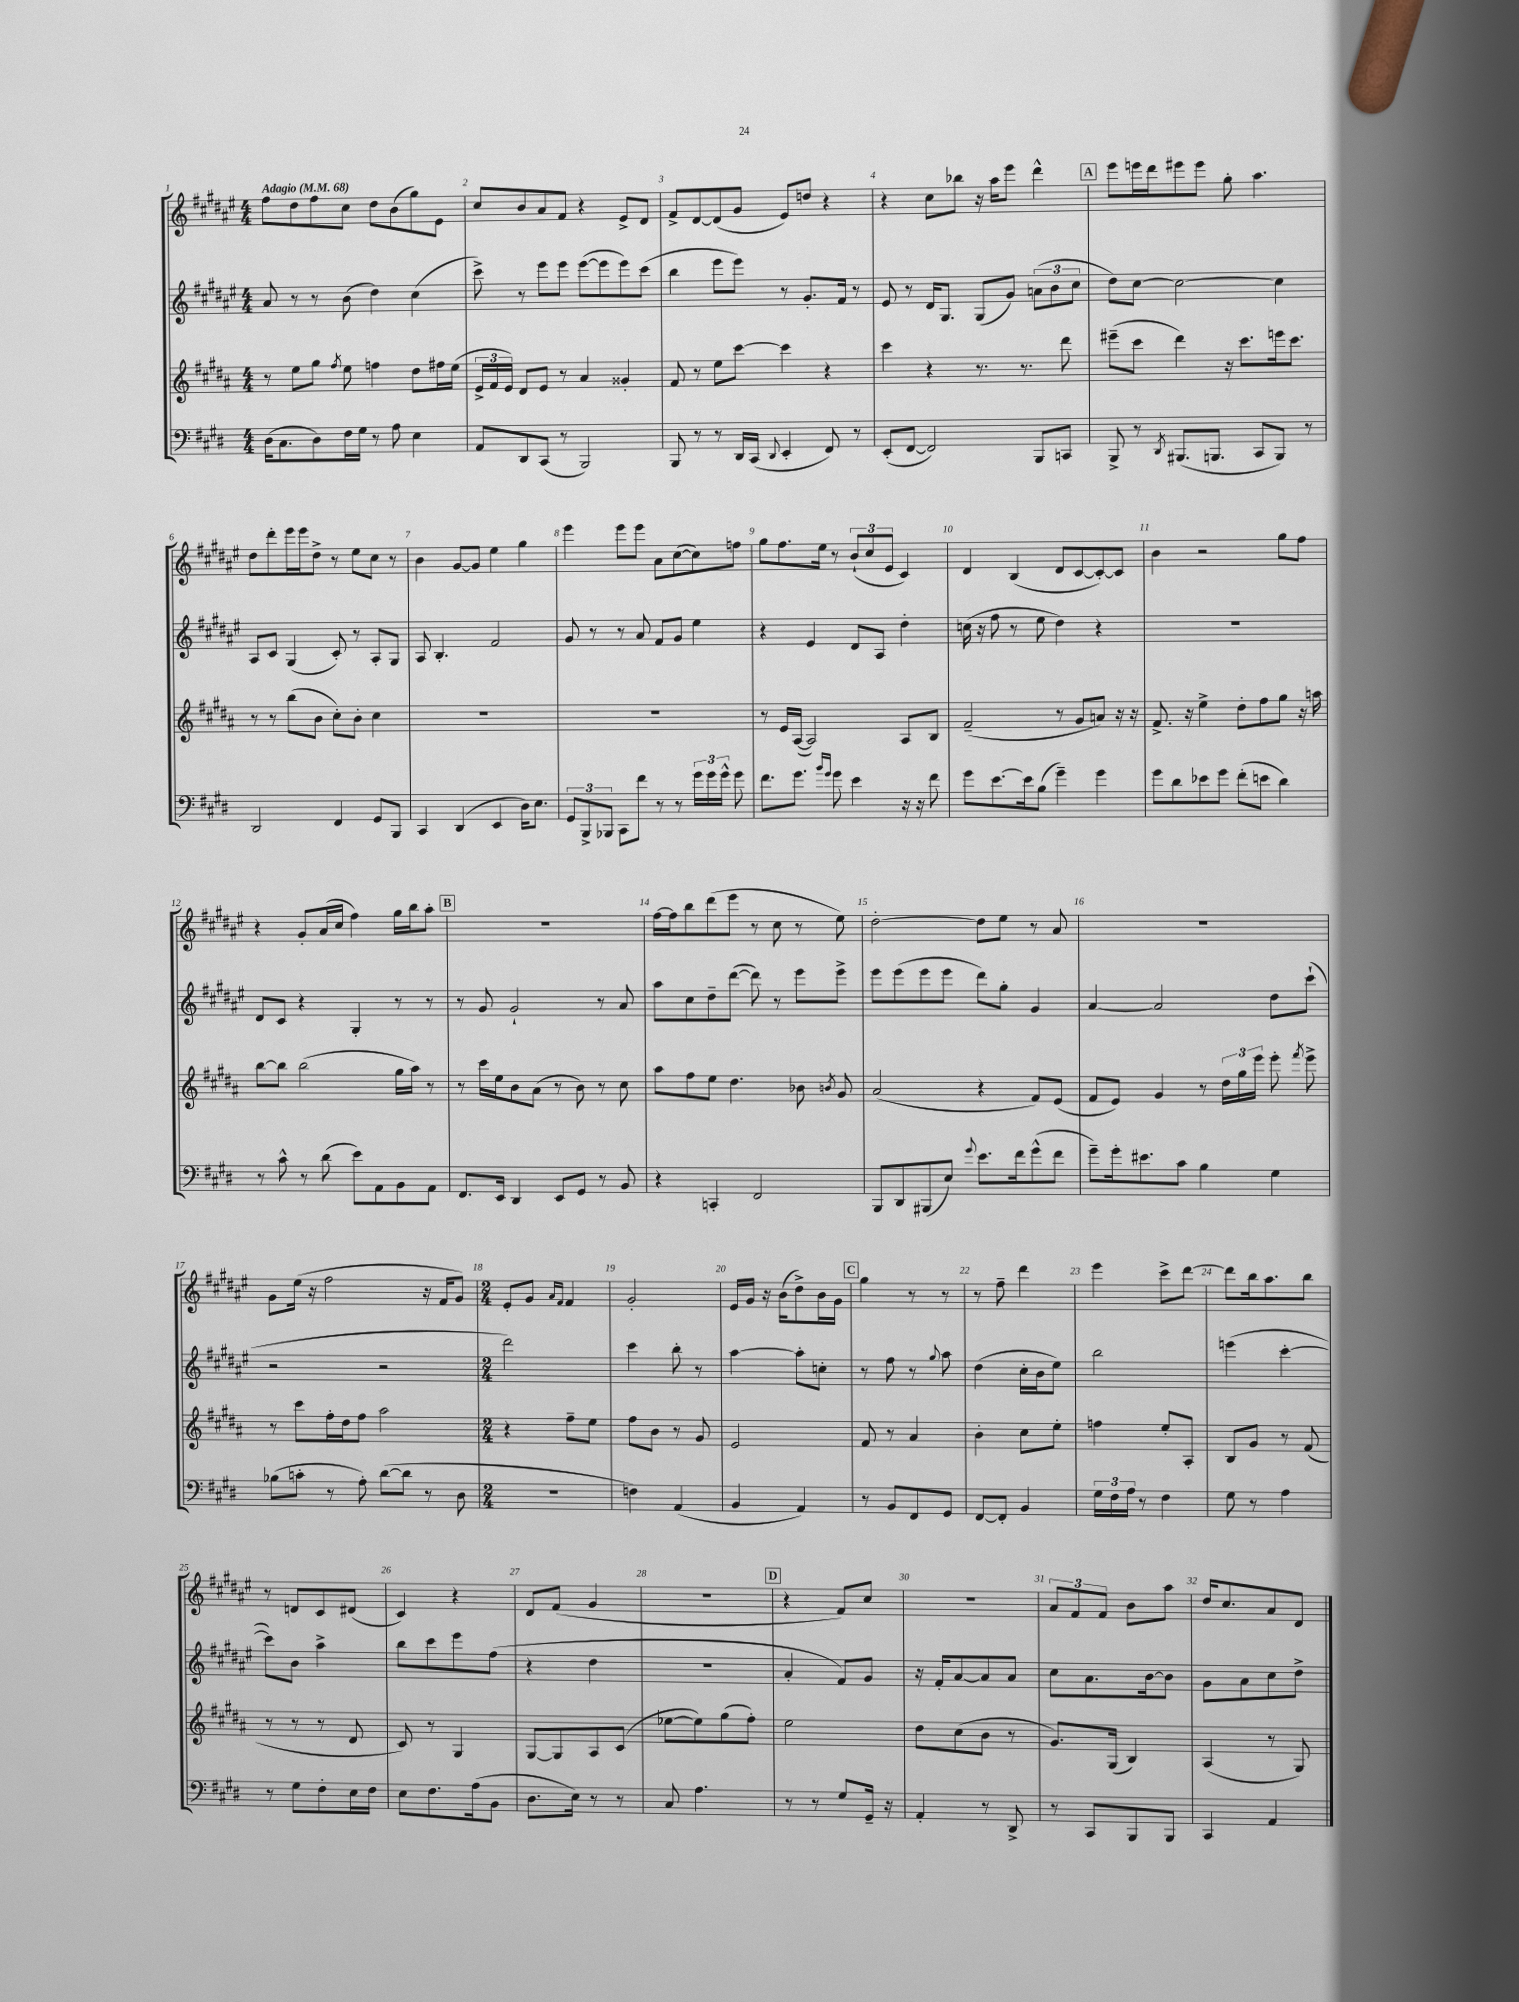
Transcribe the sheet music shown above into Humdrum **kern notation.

**kern	**kern	**kern	**kern
*staff4	*staff3	*staff2	*staff1
*clefF4	*clefG2	*clefG2	*clefG2
*k[f#c#g#d#]	*k[f#c#g#d#a#]	*k[f#c#g#d#a#e#]	*k[f#c#g#d#a#e#]
*M4/4	*M4/4	*M4/4	*M4/4
*MM68	*MM68	*MM68	*MM68
(16D#	8r	8a#	8ff#
8.C#	.	.	.
.	8ee	8r	8dd#
8D#)	8gg#	8r	8ff#
.	8qff#	.	.
16F#	8ee	(8b	8cc#
16G#	.	.	.
8r	4ff	4dd#)	8dd#
8A	.	.	(8b
4E	8dd#	(4cc#	8gg#)
.	16ff#	.	8e#
.	(16ee	.	.
=	=	=	=
8AA	24e^	8ccc#^)	8cc#
.	24f#	.	.
.	24e)	.	.
8DD#	8d#	8r	8b
(8CC#	8e	8eee#	8a#
8r	8r	8eee#	8f#
2BBB)	4a#	([8eee#	4r
.	.	8eee#]	.
.	4g##'	8eee#)	8e#^
.	.	(8ccc#	8d#
=	=	=	=
8BBB	8f#	4bb	8f#^
8r	8r	.	[8d#
8r	8ee	8eee#	(8d#]
16DD#	[8ccc#	8eee#)	8g#
(16CC#	.	.	.
8qqDD#	.	.	.
4EE'	4ccc#]	8r	8e#)
.	.	8.g#'	8dd
8FF#)	4r	.	4r
.	.	16f#	.
8r	.	8r	.
=	=	=	=
(8EE'	4ccc#	8e#	4r
[8FF#	.	8r	.
2FF#])	4r	16d#	8cc#
.	.	8.G#	.
.	.	.	8bb-
.	8.r	(8G#	16r
.	.	.	16aa#
.	.	8g#)	8eee#
.	8.r	.	.
8BBB	.	(12a	4ddd#^^
.	.	12b	.
8CC	8ddd#	.	.
.	.	12cc#	.
=	=	=	=
8BBB^	(8eee#~	8dd#)	8eee#
8r	8ccc#	[8cc#	16eee
.	.	.	16ddd#
8qDD#	.	.	.
(8.BBB#	4ddd#)	2cc#_	8eee#
.	.	.	8eee#
8.BBB	.	.	.
.	16r	.	8gg#'
.	8.ccc#	.	.
8CC#	.	.	4.aa#
8BBB)	16eee	4cc#]	.
.	8.ccc#	.	.
8r	.	.	.
=	=	=	=
2DD#	8r	8A#	8dd#
.	8r	8c#	8ddd#'
.	(8bb	(4G#	16eee#
.	.	.	16eee#
.	8b	.	8dd#^
4FF#	8cc#')	8c#')	8r
.	8b'	8r	8ee#
8GG#	4cc#	8A#'	8cc#
8BBB	.	8G#	8r
=	=	=	=
4CC#	1r	8A#	4b
.	.	4.B'	.
(4DD#	.	.	[8g#
.	.	.	8g#]
4EE	.	2f#	4ee#
16D#)	.	.	4gg#
8.E	.	.	.
=	=	=	=
12GG#	1r	8g#	4eee#
12BBB^	.	.	.
.	.	8r	.
12BBB-	.	.	.
8CC#	.	8r	8eee#
8f#	.	8a#	8eee#
8r	.	8f#	8a#
8r	.	8g#	([8cc#
24g#	.	4ee#	8cc#])
24g#	.	.	.
24g#^^	.	.	.
8g#	.	.	8ff
=	=	=	=
8.f#	8r	4r	8gg#
.	16e	.	8.ff#
8.g#	([16A#	.	.
.	2A#])	4e#	.
.	.	.	16ee#
16qqb	.	.	.
16qqg#	.	.	.
8g#	.	.	8r
4e	.	8d#	(12b`
.	.	.	12cc#
.	.	8A#	.
.	.	.	12e#
16r	8A#	4dd#'	4c#)
16r	.	.	.
8f#	8B	.	.
=	=	=	=
8g#	(2f#~	(16cc	4d#
.	.	16r	.
[8.e	.	8ff#	.
.	.	8r	(4B
16e]	.	.	.
(8B	.	8ee#	.
4g#~)	8r	4dd#)	8d#
.	8g#	.	[8c#
4g#	8a)	4r	8c#'_)
.	16r	.	8c#]
.	16r	.	.
=	=	=	=
8g#	8.f#^	1r	4b
8d#	.	.	.
.	16r	.	.
8e-	4ee^	.	2r
8g#	.	.	.
(8f#'	8dd#'	.	.
8e	8ff#	.	.
4d#)	8gg#	.	8gg#
.	16r	.	8ff#
.	16aa	.	.
=	=	=	=
8r	[8bb	8d#	4r
8c#^^	8bb]	8c#	.
8r	(2bb	4r	8g#'
(8d#	.	.	(16a#
.	.	.	16cc#
8e)	.	4G#'	4ff#)
8AA	.	.	.
8BB	16gg#	8r	16gg#
.	16aa#)	.	16bb
8AA	8r	8r	8aa#'
=	=	=	=
8.FF#	8r	8r	1r
.	16ccc#	8g#	.
16EE	16ee	.	.
4DD#	8b	2g#`	.
.	(8a#	.	.
8EE	8r	.	.
8GG#	8b)	.	.
8r	8r	8r	.
8BB	8cc#	8a#	.
=	=	=	=
4r	8aa#	8aa#	[16ff#
.	.	.	16ff#]
.	8ff#	8cc#	8bb
4CC'	8ee	8dd#~	(8ddd#
.	4.dd#	([8ddd#	8eee#
2FF#	.	8ddd#])	8r
.	.	8r	8cc#
.	8b-	8eee#	8r
.	8qb	.	.
.	8g#	8eee#^	8ee#)
=	=	=	=
8BBB	(2a#	8eee#	[2dd#'
8DD#	.	(8eee#	.
(8BBB#	.	8eee#	.
8E)	.	8eee#	.
8qqg#	.	.	.
8.e	4r	8ddd#)	8dd#]
.	.	8gg#'	8ee#
16f#	.	.	.
(8g#^^	8f#)	4g#	8r
8f#	(8e	.	8a#
=	=	=	=
8g#~)	8f#	[4a#	1r
16g#'	8e)	.	.
8.e#	.	.	.
.	4g#	2a#]	.
8c#	.	.	.
4B	8r	.	.
.	24dd#	.	.
.	24gg#	.	.
.	24eee	.	.
4G#	8eee'	8dd#	.
.	8qfff#	.	.
.	8eee^	(8ccc#`	.
=	=	=	=
(8B-	8r	2r	8g#
8c'	8ccc#	.	(16ee#
.	.	.	16r
8r	16ff#'	.	2ff#
.	16dd#	.	.
8A')	8ff#	.	.
([8d#	2aa#	2r	.
8d#]	.	.	.
8r	.	.	16r
.	.	.	16f#
8D#	.	.	8g#)
=	=	=	=
*M2/4	*M2/4	*M2/4	*M2/4
2r	4r	2ddd#)	8e#'
.	.	.	8g#
.	.	.	16qqa#
.	.	.	16qqf#
.	8ff#~	.	4f#
.	8ee	.	.
=	=	=	=
4F)	8ff#	4ccc#	2g#'
.	8b	.	.
(4AA	8r	8bb'	.
.	8g#	8r	.
=	=	=	=
4BB	2e	[4aa#	16e#
.	.	.	16g#
.	.	.	16r
.	.	.	(16b
4AA)	.	8aa#']	8dd#^)
.	.	8cc'	16b
.	.	.	16g#
=	=	=	=
8r	8f#	8r	4gg#
8BB	8r	8ff#	.
8FF#	4a#	8r	8r
.	.	8qqgg#	.
8GG#	.	8aa#	8r
=	=	=	=
[8FF#	4b'	(4dd#	8r
8FF#']	.	.	8ff#~
4BB	8cc#	16cc#'	4ddd#
.	.	16b	.
.	8ee'	8ee#)	.
=	=	=	=
24G#	4ff	2bb	4eee#
24F#	.	.	.
24A	.	.	.
8r	.	.	.
4F#	8ee'	.	8ccc#^
.	8A#'	.	[8ddd#
=	=	=	=
8G#	8B	(4eee	8ddd#]
8r	8g#	.	16bb
.	.	.	8.aa#
4A	8r	[4ccc#'	.
.	(8f#	.	8bb
=	=	=	=
8r	8r	8ccc#])	8r
8G#	8r	8b	8d
8F#'	8r	4aa#^	8c#
16E	8d#	.	(8d#
16F#	.	.	.
=	=	=	=
8E	8c#)	8bb	4c#)
8.F#	8r	8ccc#	.
.	4G#	8eee#	4r
(16A	.	.	.
8BB	.	(8ff#	.
=	=	=	=
8.D#	[8G#	4r	8d#
.	8G#]	.	(8f#
16E)	.	.	.
8r	8A#	4dd#	4g#
8r	(8c#	.	.
=	=	=	=
8C#	[8ee-	2r	2r
4.A	8ee-])	.	.
.	(8gg#	.	.
.	8ff#')	.	.
=	=	=	=
8r	2ee	4a#'	4r
8r	.	.	.
8G#	.	8f#)	8f#)
16GG#~	.	8g#	8cc#
16r	.	.	.
=	=	=	=
4AA'	8dd#	16r	2r
.	.	16f#'	.
.	(8cc#	[8a#	.
8r	8b	8a#]	.
8DD#^	8r	8a#	.
=	=	=	=
8r	8.g#)	8cc#	12a#
.	.	.	12f#
8CC#	.	8.a#	.
.	.	.	12f#
.	(16G#	.	.
8BBB	4B)	.	8b
.	.	[16b	.
8BBB	.	8b]	8aa#
=	=	=	=
4CC#	(4A#	8g#	16dd#
.	.	.	8.cc#
.	.	8a#	.
4AA	8r	8cc#	8a#
.	8G#)	8dd#^	8d#
==	==	==	==
*-	*-	*-	*-
